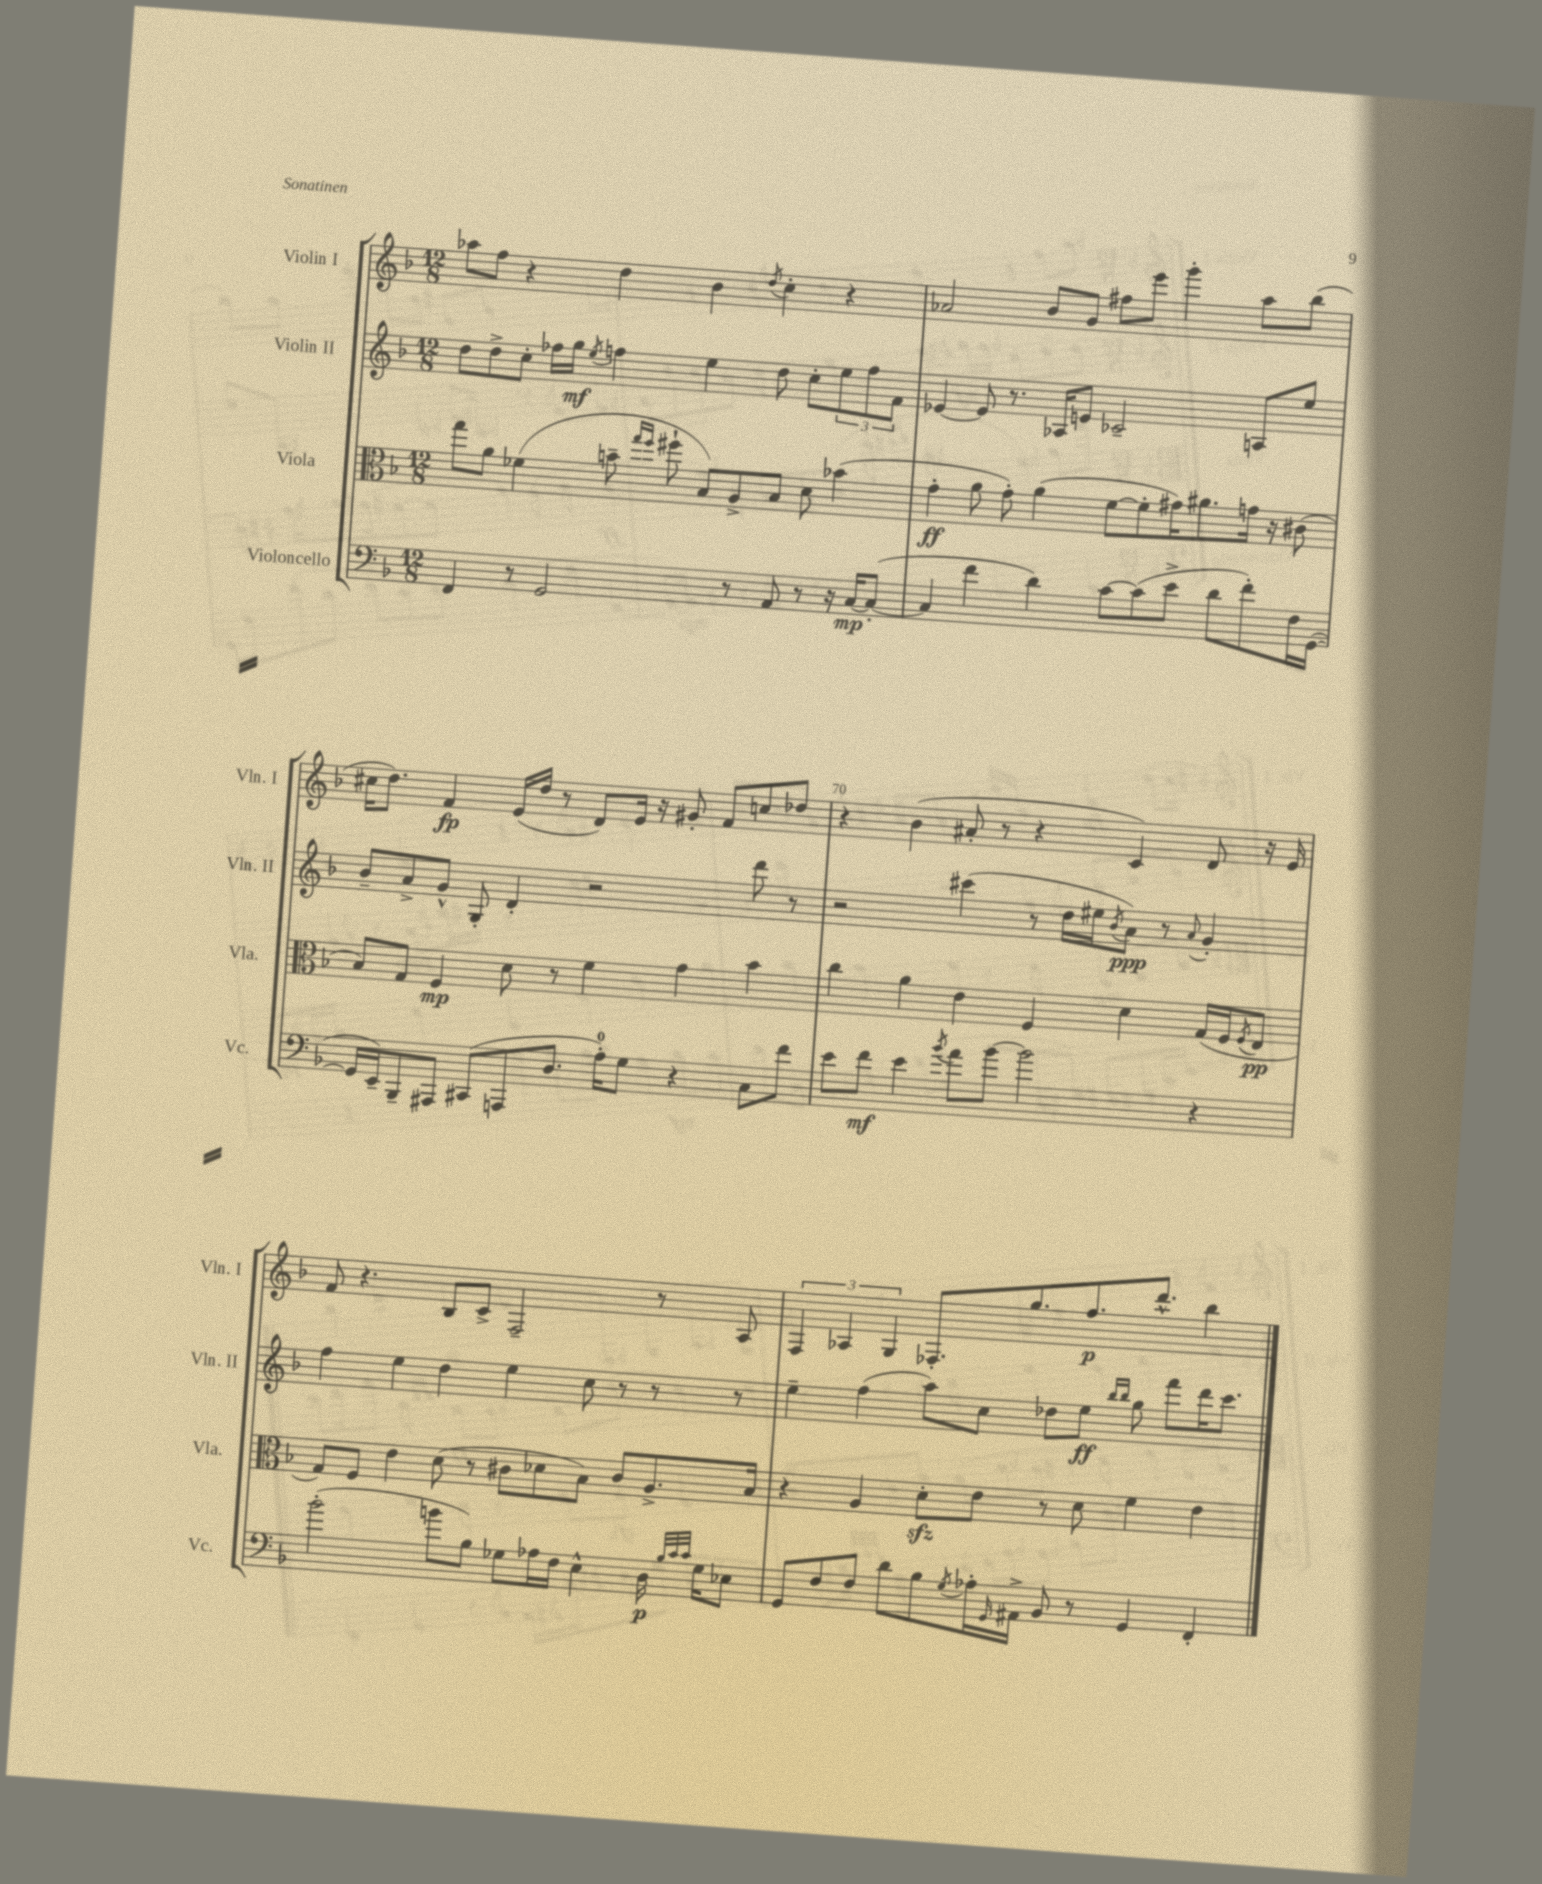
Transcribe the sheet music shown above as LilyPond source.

<<
\new StaffGroup <<
\new Staff = "s0" \with { instrumentName = "Violin I" shortInstrumentName = "Vln. I" } {
    \clef treble \key f \major \numericTimeSignature \time 12/8
    aes''8 f''8 r4 d''4 bes'4 \acciaccatura { d''8 } c''4-. r4 |
    aes'2 bes'8 g'8 fis''8 e'''8 g'''4-. a''8 bes''8( |
    cis''16 d''8.) f'4\fp e'16( d''16 r8 d'8) e'16 r16 gis'8-. f'8 c''8 des''8 |
    r4 bes'4( ais'8-. r8 r4 c'4) d'8 r16 e'16 |
    f'8 r4. bes8 c'8-> f2-- r8 a8 |
    \tuplet 3/2 { f4 aes4 g4 } fes8.-. g''8. f''8.\p d'''8.-^ bes''4 \bar "|." |
}
\new Staff = "s1" \with { instrumentName = "Violin II" shortInstrumentName = "Vln. II" } {
    \clef treble \key f \major \numericTimeSignature \time 12/8
    d''8 d''8-> c''8-. fes''16 g''16\mf \acciaccatura { e''8 } f''4 e''4 d''8 c''8-. \tuplet 3/2 { e''8 f''8 f'8 } |
    ees'4~ ees'8 r8. aes16 e'8 ces'2-- a8 e''8 |
    bes'8-- a'8-> g'8-^ g8-. d'4-. r2 d'''8 r8 |
    r2 cis'''4( r8 d''16 eis''16 \acciaccatura { bes'8 } a'8\ppp) r8 \appoggiatura { a'8 } g'4-. |
    f''4 e''4 d''4 e''4 c''8 r8 r8 r8 |
    e''4-- f''4( a''8) c''8 des''8 e''8\ff \grace { bes''16 bes''16 } g''8 f'''8 d'''16 c'''8. \bar "|." |
}
\new Staff = "s2" \with { instrumentName = "Viola" shortInstrumentName = "Vla." } {
    \clef alto \key f \major \numericTimeSignature \time 12/8
    g''8 a'8 fes'4( b'8-- \grace { g''16 f''16 } fis''8-! bes8) a8-> bes8 d'8 bes'4( |
    g'4-.\ff a'8 g'8-.) a'4( f'8~ f'8-. gis'16) ais'8. g'16 r16 cis'8( |
    bes8) g8 f4\mp d'8 r8 f'4 g'4 bes'4 |
    c''4 a'4 e'4 f4 d'4 g16( f16 \acciaccatura { f8 } e8\pp |
    g8) f8 e'4 d'8( r8 cis'8 des'8 bes8) cis'8 a8.-> bes16 |
    r4 a4 d'8-.\sfz e'8 r8 d'8 f'4 e'4 \bar "|." |
}
\new Staff = "s3" \with { instrumentName = "Violoncello" shortInstrumentName = "Vc." } {
    \clef bass \key f \major \numericTimeSignature \time 12/8
    f,4 r8 g,2 r8 a,8 r8 r16 c16~\mp c8~-.( |
    c4 f'4 d'4) c'8~ c'8( e'8-> d'8 f'8-.) f16 g,16~( |
    g,16 e,16--) bes,,8-- ais,,8 cis,8( a,,8 d8. a16-0-.) g8 r4 c8 f'8 |
    e'8 f'8\mf e'4 \acciaccatura { bes'8 } a'8 bes'8~ bes'2 r4 |
    bes'2-.( b'8 bes8) ges8 aes16 f16 e4-^ d16\p \grace { bes32 c'32 c'32 } ges16 ees8 |
    g,8 f8 f8 d'8 bes8 \acciaccatura { g8 } aes16-. \grace { g,16 } ais,16-> bes,8 r8 g,4 f,4-. \bar "|." |
}
>>
>>
\layout { \context { \Score currentBarNumber = #67 \override BarNumber.break-visibility = ##(#f #t #t) barNumberVisibility = #(every-nth-bar-number-visible 5) } }
